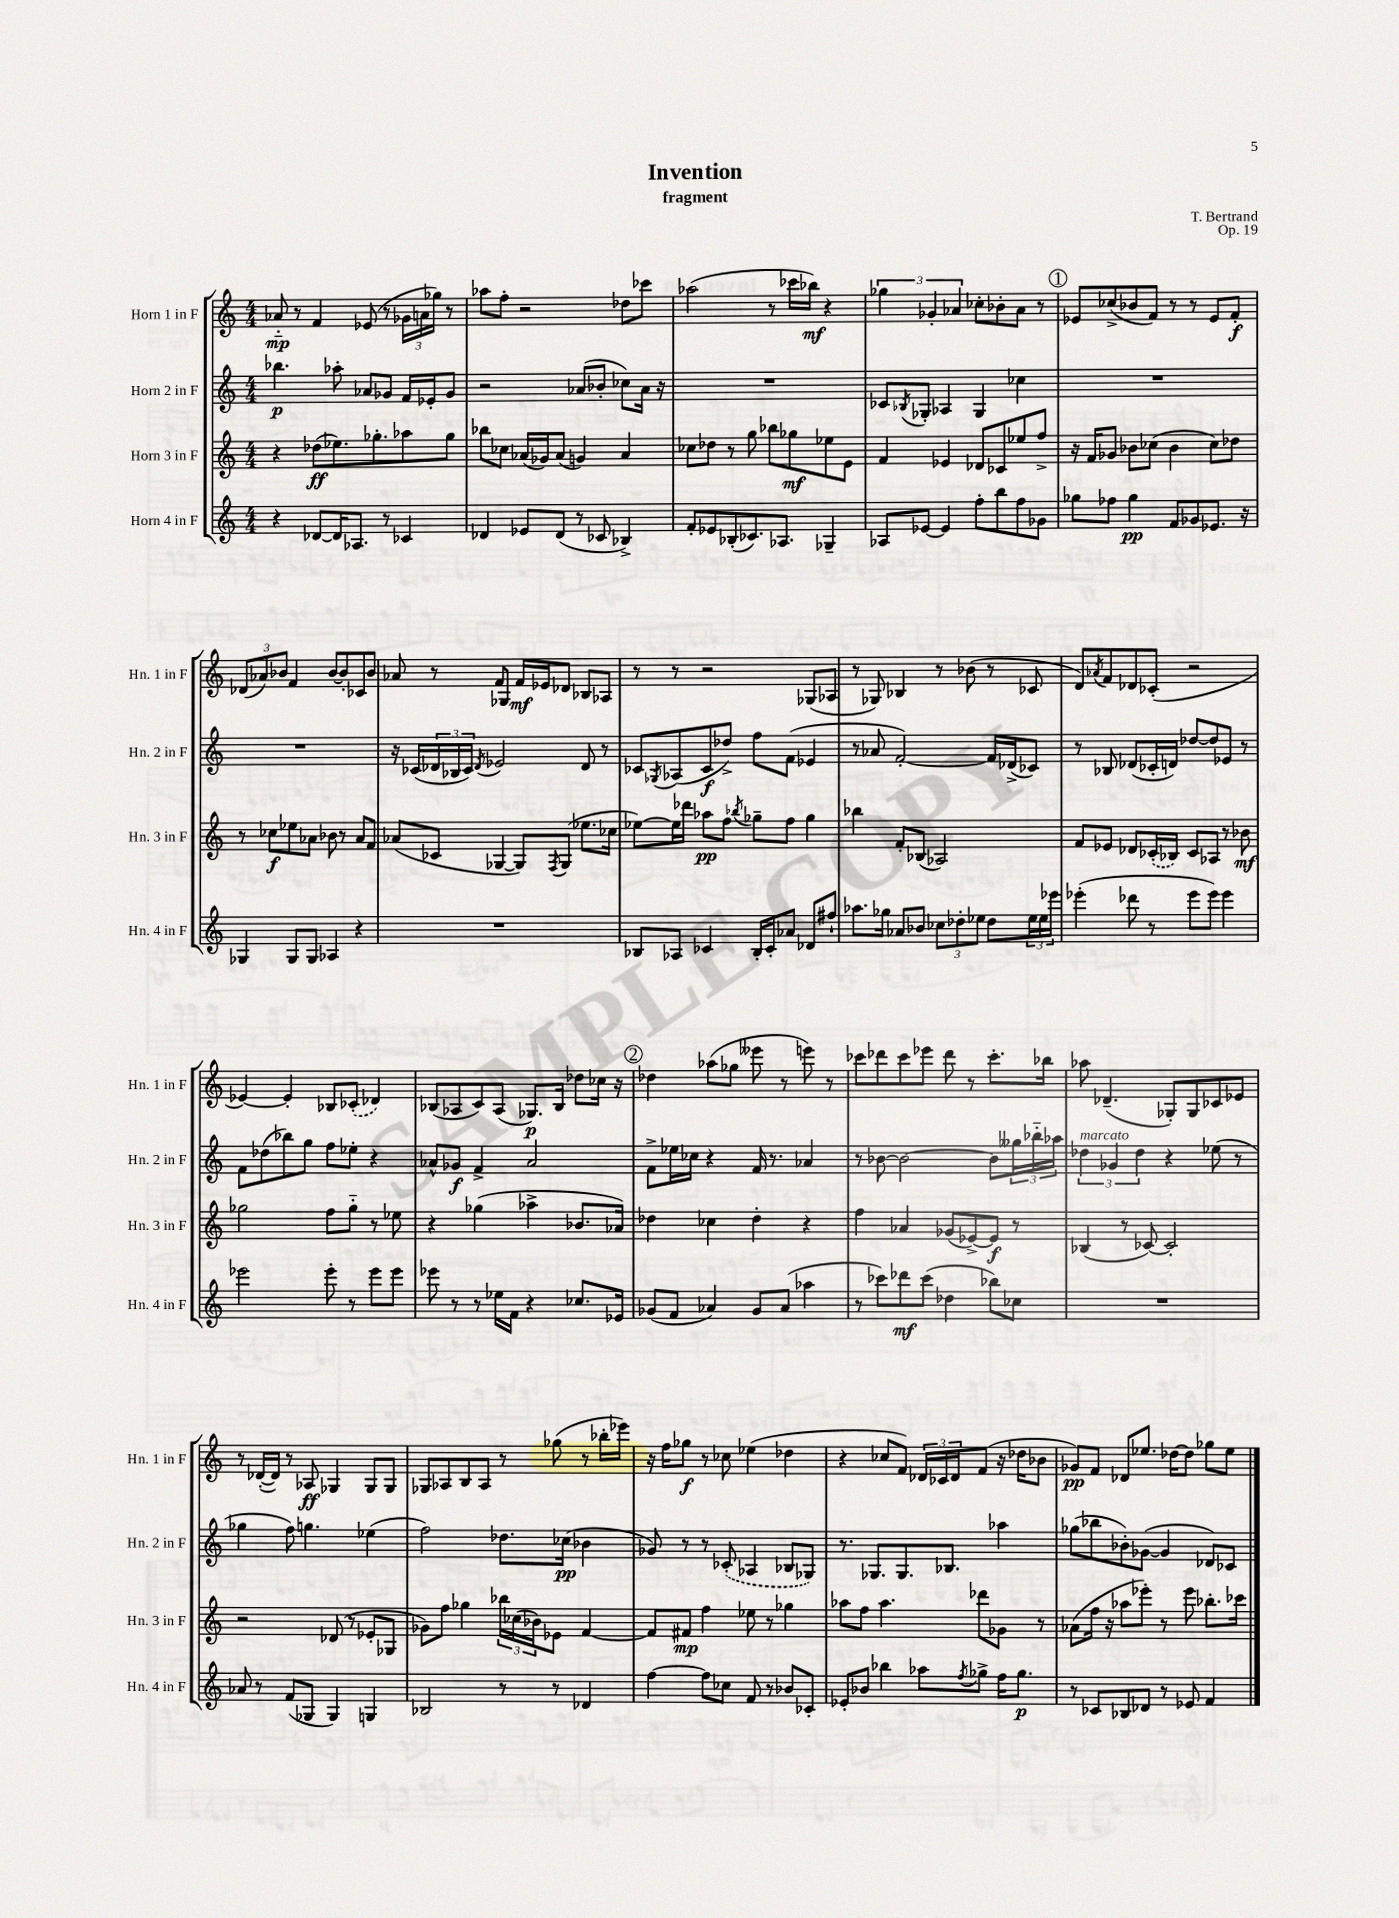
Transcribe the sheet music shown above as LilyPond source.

\header { title = "Invention" composer = "T. Bertrand" subtitle = "fragment" opus = "Op. 19" }
<<
\new StaffGroup <<
\new Staff = "s0" \with { instrumentName = "Horn 1 in F" shortInstrumentName = "Hn. 1 in F" } {
    \clef treble \key c \major \numericTimeSignature \time 4/4
    aes'8-_\mp r8 f'4 ees'8( r8 \tuplet 3/2 { ges'16 a'16 ges''16) } r8 |
    aes''8 f''8-. r2 des''8 ces'''8 |
    aes''2( r8 ces'''16 bes''16\mf) r4 |
    \tuplet 3/2 { ges''4 ges'4-. aes'4 } ces''8-. bes'8-. aes'8 r8 |
    \mark \markup { \circle "1" } ees'8 ces''8->( bes'8 f'8) r8 r8 ees'8 f'8-.\f |
    \tuplet 3/2 { des'8( aes'8) bes'8 } f'4 bes'8~ bes'8-. ces'8 bes'8 |
    aes'8 r8 f'8 ges8 f'16\mf ees'16 des'8 bes8 aes8 |
    r8 r8 r2 ges8( aes8 |
    r8 ges8) bes4 r8 bes'8( r8 ces'8 |
    d'8) \acciaccatura { aes'8 } f'8 des'8 ces'8-.( r2 |
    ees'4~) ees'4-. bes8 \once \slurDashed ces'8-.( des'4) |
    bes8( aes8 c'8) aes8( ges8.\p) bes16 des''8 ces''16 r16 |
    \mark \markup { \circle "2" } des''4 aes''8( ges''8 eeses'''8 r8 e'''8) r8 |
    ces'''8 des'''8 ces'''8 ees'''8 des'''8 r8 ces'''8.-. bes''16 |
    aes''8 des'4.--( ges8-.) ges8 ces'8 ees'8 |
    r8 des'16~-.( des'16) r8 aes8\ff ges4 ges8 ges8 |
    ges8 aes8 b8 aes8 r8 ges''8( r8 bes''16-. ees'''16) |
    r16 f''16 ges''8\f r8 ces''8 ees''4( des''4 |
    r4 ces''8 f'8) \tuplet 3/2 { des'16 ces'16 des'16 } f'8( r16 des''16 bes'8 |
    ges'8\pp) f'8 des'8 ees''8. des''16~ des''8 ges''8 ees''8 \bar "|." |
}
\new Staff = "s1" \with { instrumentName = "Horn 2 in F" shortInstrumentName = "Hn. 2 in F" } {
    \clef treble \key c \major \numericTimeSignature \time 4/4
    bes''4.\p aes''8-. aes'8 ges'8 f'16 ees'16-. ges'8 |
    r2 aes'8( bes'8-. ces''8) aes'16 r16 |
    R1 |
    ces'8 \acciaccatura { bes8 } ges8-. aes4 ges4 ces''4 |
    \mark \markup { \circle "1" } R1 |
    R1 |
    r16 ces'16( \tuplet 3/2 { des'16 bes16 ces'16) } \acciaccatura { des'8 } ees'2 des'8 r8 |
    ces'8 \acciaccatura { ges8 } aes8( ces'8\f des''8->) f''8 f'8( ees'4 |
    r8 aes'8 f'2~-.) f'16 des'16->( ces'8) |
    r8 bes8 des'8( ces'16-. d'16) des''8~ des''8 ees'8 r8 |
    f'8 des''8( bes''8) g''8 f''8 ees''8-. r4 |
    aes'8-^ ges'8\f f'4-> aes'2 |
    \mark \markup { \circle "2" } f'8-> ees''16 ces''16 r4 f'16 r8. aes'4 |
    r8 bes'8~ bes'2~ bes'8 \tuplet 3/2 { geses''16 bes''16-_ aes''16 } |
    \tuplet 3/2 { des''4^\markup { \italic "marcato" } ges'4 des''4 } r4 ees''8( r8 |
    ges''4 f''8) g''4. ees''4( |
    f''2) des''8. ces''16\pp( bes'4 |
    ges'8) r8 r8 \once \slurDashed ces'8-.( aes4 bes8 ges8) |
    r8. ges8. ges8. bes8. aes''4 |
    ges''8( bes''8 bes'8-.) ges'8~( ges'4 des'8) ces'8 \bar "|." |
}
\new Staff = "s2" \with { instrumentName = "Horn 3 in F" shortInstrumentName = "Hn. 3 in F" } {
    \clef treble \key c \major \numericTimeSignature \time 4/4
    r4 des''8\ff( ees''8.) ges''8.-. aes''8 ges''8 |
    bes''8 ces''8 aes'16( ges'16) aes'8( g'4) aes'4 |
    ces''8 des''8 r8 g''8 bes''8 ges''8\mf ees''8 e'8 |
    f'4 ees'4 des'8 ces'8 ees''8 f''8-> |
    \mark \markup { \circle "1" } r16 f'16 ges'8 bes'8 ces''8( bes'4 ces''8) des''8 |
    r8 ces''8\f ees''8 aes'8 bes'8 r8 aes'8 f'8 |
    aes'8( ces'8 ges4~ ges8) \acciaccatura { f8 } ges8( ees''8. ces''16 |
    ees''8~) ees''16 des'''16 aes''8\pp f''8 \acciaccatura { bes''8 } ges''8-- f''8 ges''4 |
    bes''4 f'8-. bes8( aes2) |
    f'8 ees'8 des'8 \once \slurDashed ces'16-.( bes16) ces'8 aes8 r8 bes'8\mf |
    ges''2 f''8 ges''8-_ r8 ees''8 |
    r4 ges''4( aes''4-> bes'8. aes'16) |
    \mark \markup { \circle "2" } des''4 ces''4 des''4-. r4 |
    f''4 aes'4 ges'8( ees'8~->) ees'8\f r8 |
    bes4( r8 ces'8~) ces'2-. |
    r2 des'8( r8 ees'8-. ges8 |
    ges'8) f''8 ges''4 \tuplet 3/2 { bes''16 ces''16( bes'16) } ees'8 f'4~ |
    f'8 fis'8\mp f''4 ees''8 r8 ges''4 |
    aes''8 f''8 aes''4. des'''8 ges'8 r8 |
    aes'8( f''16 r16 aes''8 ees'''8-.) r8 ees'''8 bes''8.-. ces'''16 \bar "|." |
}
\new Staff = "s3" \with { instrumentName = "Horn 4 in F" shortInstrumentName = "Hn. 4 in F" } {
    \clef treble \key c \major \numericTimeSignature \time 4/4
    r4 des'8~ des'16 aes8. r8 ces'4 |
    des'4 ees'8 des'8( r8 ces'8 bes4->) |
    f'8-. ees'8 bes8-.( ces'8.) aes8. ges4-- |
    aes8 ees'8~ ees'4 f''8-. b''8 f''8 ges'8 |
    \mark \markup { \circle "1" } ges''8 fes''8 ges''4\pp f'8 ges'8 ees'8. r16 |
    ges4 ges8 ges8 aes4 r4 |
    R1 |
    bes8 aes8 ces'4 bes16-. ces'16-. aes'8 des'8 fis''8-! |
    aes''8. ges''16 aes'8 bes'8 \tuplet 3/2 { ces''8 des''8-. ees''8 } des''8 \tuplet 3/2 { ees''16 ees''16 ees'''16 } |
    ees'''4-.( des'''8 r8 ees'''8 ees'''8) ees'''4 |
    ees'''2 ees'''8-. r8 ees'''8 ees'''8 |
    ees'''8 r8 r8 ees''16 f'16 r4 ces''8. ees'16 |
    \mark \markup { \circle "2" } ges'8( f'8 aes'4) ges'8 aes'8( aes''4 |
    r8 ces'''8) des'''8\mf ces'''8( des''4 bes''8) ces''8 |
    R1 |
    aes'8 r8 f'8( ges8 ges4) g4 |
    bes2 r8 r8 des'4 |
    f''4~ f''8 ces''8 f'8 r8 bes'8 ces'8-. |
    ees'8-. bes'8 bes''4 aes''8 \acciaccatura { f''8 } ges''8-> f''16 ges''8.\p |
    r8 ces'8 bes8 des'8 r8 ees'8 f'4 \bar "|." |
}
>>
>>
\layout { \context { \Score \remove "Bar_number_engraver" } }
